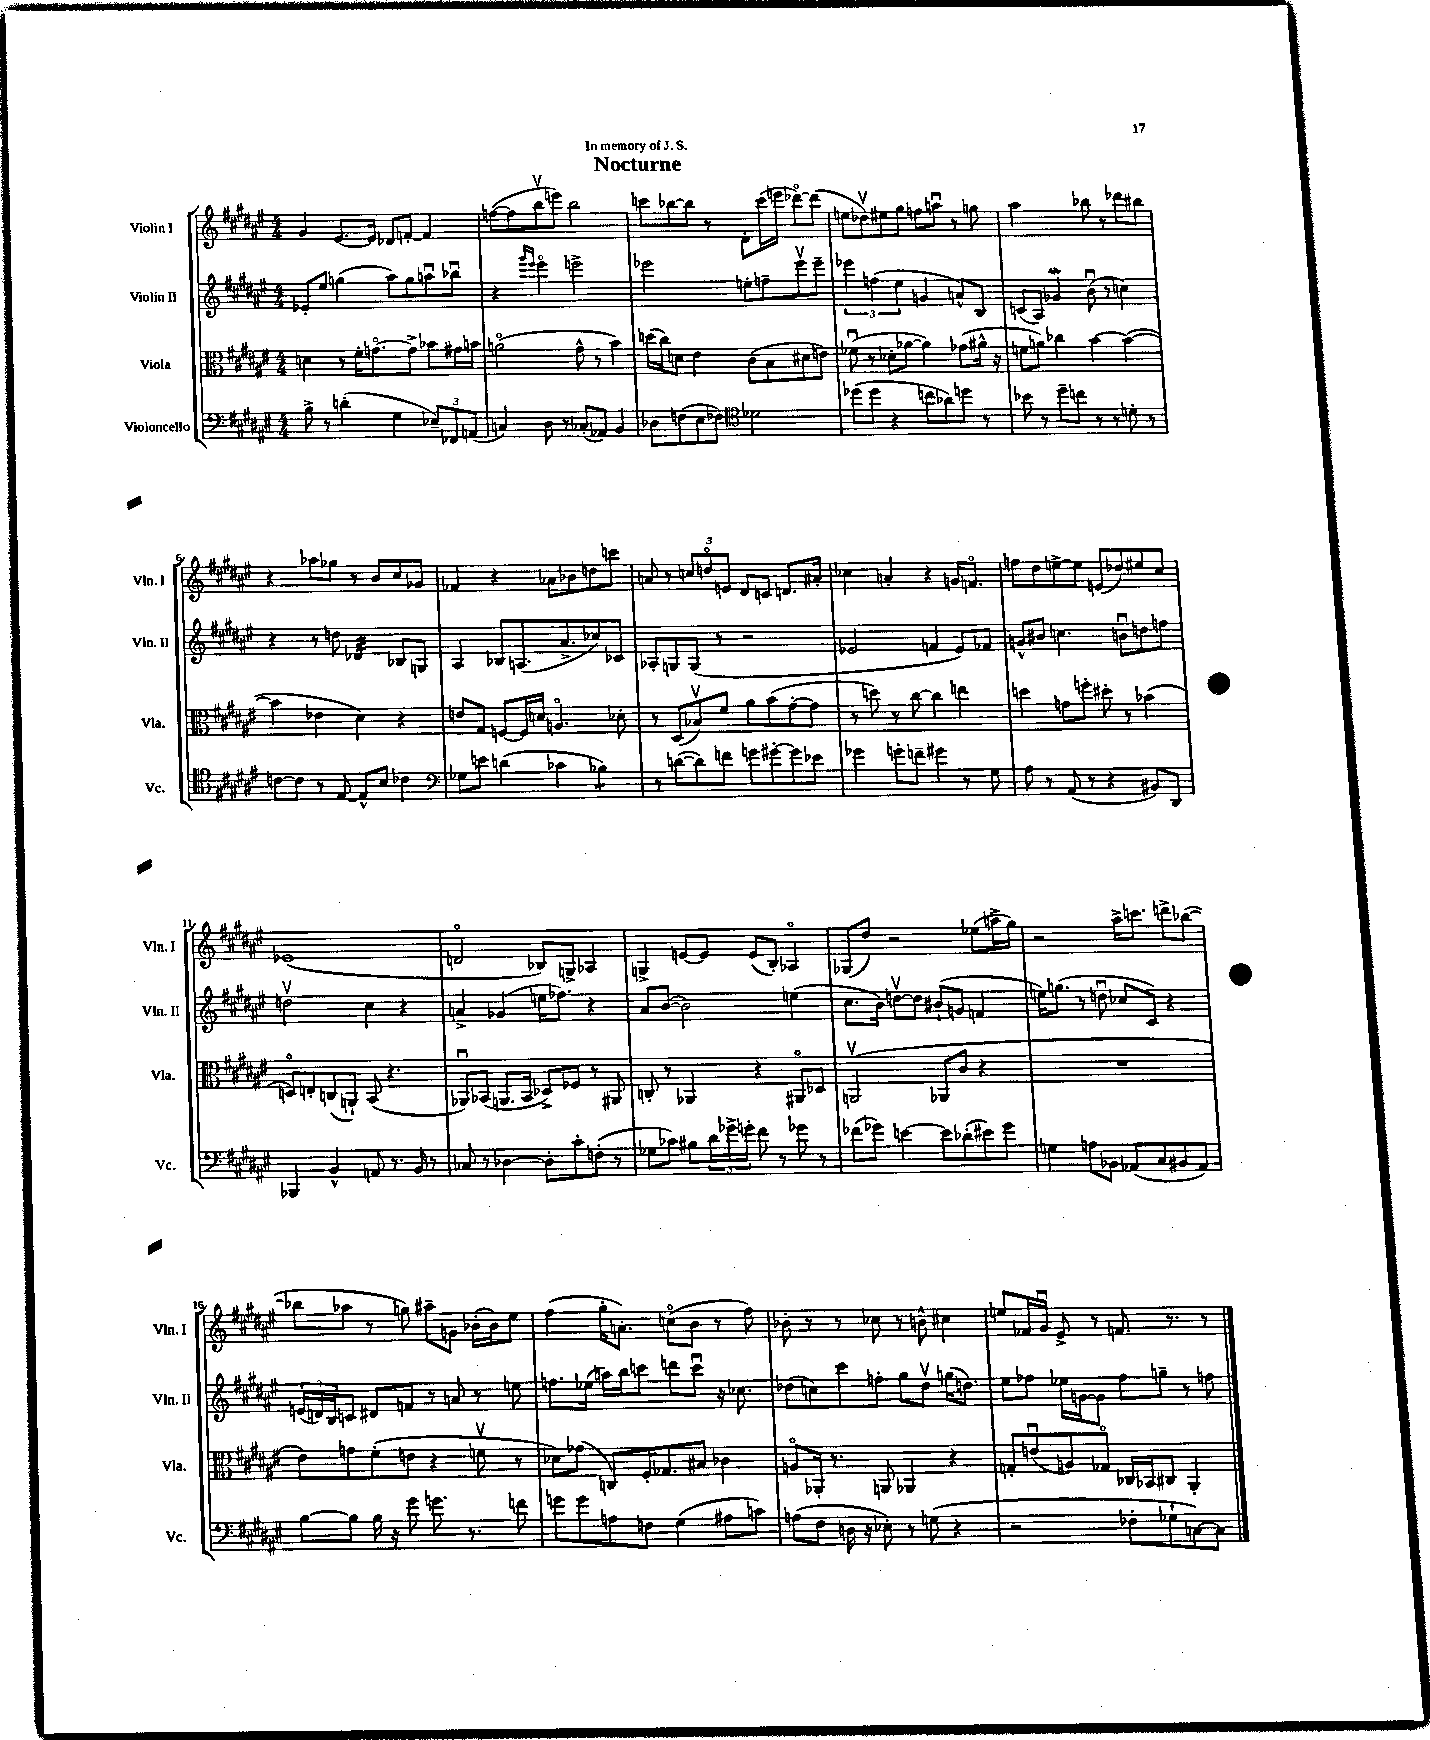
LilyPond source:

\header { title = "Nocturne" dedication = "In memory of J. S." }
<<
\new StaffGroup <<
\new Staff = "s0" \with { instrumentName = "Violin I" shortInstrumentName = "Vln. I" } {
    \clef treble \key fis \major \numericTimeSignature \time 4/4
    gis'4 eis'8.~ eis'16 des'8 f'8~-. f'4 |
    f''8~( f''8 b''8\upbow e'''8) b''2 |
    c'''8 bes''8~ bes''8 r8 dis'8-. c'''16( e'''16 des'''8~\flageolet) des'''8( |
    e''8 des''8\upbow) eis''8 gis''8 f''8 a''8\downbow r8 g''8 |
    ais''2 bes''8 r8 des'''8 bis''8 |
    r4 aes''8 ges''8 r8 b'8 cis''8 ges'8 |
    fes'4 r4 aes'8 bes'8 d''8 c'''8 |
    a'8 r8 \tuplet 3/2 { c''8 d''8\flageolet e'8 } dis'8 c'8 d'8. ais'16-. |
    ces''4 a'4-. r4 g'16 f'8.\flageolet |
    f''8 dis''8 e''8~-> e''8 e'8( des''8) eis''8 cis''8 |
    ees'1( |
    d'2\flageolet bes8) g8-> aes4 |
    g4-> e'8~ e'8 e'8( b8-.) aes4\flageolet |
    ges8( dis''8) r2 ees''8( a''16-> gis''16) |
    r2 ais''16-> c'''8. d'''8-> bes''8~( |
    bes''8 aes''8 r8 g''8) ais''8-- g'8 bes'16-.( bes'16) eis''8 |
    fis''4( gis''16-. a'8.-.) c''8\flageolet( b'8 r8 fis''8) |
    bes'8-. r8 r8 ces''8 r8 b'8-^ cis''4 |
    e''8 fes'16 gis'16\downbow eis'8-> r8 f'8. r8. r8 \bar "|." |
}
\new Staff = "s1" \with { instrumentName = "Violin II" shortInstrumentName = "Vln. II" } {
    \clef treble \key fis \major \numericTimeSignature \time 4/4
    ees'8-. eis''8 g''4( ais''8) g''8 a''8\downbow bes''8\downbow |
    r4 \grace { gis'''16 eis'''16 } eis'''4\flageolet e'''2-> |
    ees'''2 e''8-. f''8-- ees'''8\upbow ees'''8-- |
    \tuplet 3/2 { ees'''4 f''4( eis''4 } g'4 a'8-^) b8 |
    c'8( ais8) ges'4\mordent b'8\downbow( r8 c''4) |
    r4 r8 d''8 des'4:32 bes8 g8 |
    ais4 bes8 a8.( ais'8.-> ces''8) ces'8 |
    aes8-. g8 g8( r8 r2 |
    ees'2 f'4 ees'8) fes'8 |
    g'8-^ bis'8 c''4. b'8\downbow d''8 f''8 |
    d''2\upbow cis''4 r4 |
    a'4-> ges'4( e''16 fes''8.) r4 |
    ais'8 b'8~( b'2) e''4( |
    cis''8. b'16) d''8~\upbow d''8 bis'8-!( g'8 f'4 |
    e''16) g''8.( r8 d''8\downbow ces''8 cis'8) r4 |
    \tuplet 3/2 { e'16( d'16) b16 } c'8 dis'8 f'8 r8 a'8 r8 e''8 |
    f''8. ees''16( a''16) b''16 c'''8 d'''8 c'''8\downbow r16 ces''8. |
    des''8( c''8) cis'''8 f''8-. gis''8 des''8\upbow g''16( d''8.) |
    eis''8 fes''8 ees''16 g'16~ g'8 fes''8 g''8-- r8 f''8 \bar "|." |
}
\new Staff = "s2" \with { instrumentName = "Viola" shortInstrumentName = "Vla." } {
    \clef alto \key fis \major \numericTimeSignature \time 4/4
    d'4 r8 fis'16-. g'8.~\flageolet g'8-> bes'8 gis'16 b'16 |
    a'2\flageolet( gis'8-^ r8 b'4) |
    d''16( cis''16) d'8 eis'4 cis'8( b8 dis'8 e'8) |
    fes'8\downbow( r8 des'8-. aes'8~ aes'4) ges'8( ais'16-^ r16 |
    f'8 a'8) ces''4 b'4~ b'4~( |
    b'4 ees'4 dis'4) r4 |
    e'8 gis8 f8~ f16 d'16 a4.\flageolet des'8-. |
    r8 dis8( bes8\upbow) fis'8 ais'8 b'8( gis'8~-. gis'8 |
    r8 d''8) r8 cis''8~ cis''4 e''4 |
    d''4 g'8 f''8-. dis''8-. r8 bes'4( |
    d8\flageolet) e8-. c8( a,8-!) b,8( r4. |
    aes,8\downbow) bes,8( a,8. bes,16 des8->) fes8 r8 ais,8 |
    c8-. r8 aes,4 r4 ais,8\flageolet des8 |
    a,2\upbow( aes,8 cis'8 r4 |
    R1 |
    eis'8) g'8 fis'8-.( e'8 r4 f'8\upbow r8 |
    des'8) ges'8( c8) fis16-. ges8. bis8 ces'4 |
    a8\flageolet aes,16-. r8. a,8 aes,4 r4 |
    g8-. e'8\downbow( a8) ges8\flageolet ces16 bes,16 cis8 ais,4-. \bar "|." |
}
\new Staff = "s3" \with { instrumentName = "Violoncello" shortInstrumentName = "Vc." } {
    \clef bass \key fis \major \numericTimeSignature \time 4/4
    b8-> r8 d'4-.( gis4 \tuplet 3/2 { ees8--) fes,8 a,8( } |
    c4) dis8 r8 ces8-.( aes,8) b,4 |
    des8 f8( eis8 fes8) \clef tenor des'2 |
    des''8( des''8 r4 c''8 aes'8) d''8 r8 |
    bes'8 r8 dis''8-- c''8 r8 r8 d'8-. r8 |
    c'8~ c'8 r8 eis8~ eis8-^ b8 ces'4 |
    \clef bass ges8 e'8 d'4( ces'4 bes4:8) |
    r8 d'8~( d'8) f'8 g'8 gis'8~-. gis'8 ees'8 |
    ges'4 g'8-. f'8-- gis'4 r8 gis8 |
    ais8 r8 ais,8( r8 r4 bis,8) dis,8 |
    bes,,4 b,4-^ a,8 r8. b,16 r8 |
    ces8 r8 des4~ des8-. cis'8-. f8-.( r8 |
    ges8 ces'8) bis8 \tuplet 3/2 { dis'16 ges'16-> g'16-. } fis'8 r8 ges'8 r8 |
    fes'8( ges'8) e'4~ e'8 des'8-.( eis'8) ges'8 |
    g4 a8 bes,8 aes,8( cis8 bis,8 aes,8) |
    b8~ b8 b16 r16 gis'8 g'8. r8. f'8 |
    g'8 g'8 a8 f8 gis4( ais8 c'8) |
    a8( fis8 d16 r16 ees8-.) r8 g8( r4 |
    r2 fes8-. ges8-! c8~) c8 \bar "|." |
}
>>
>>
